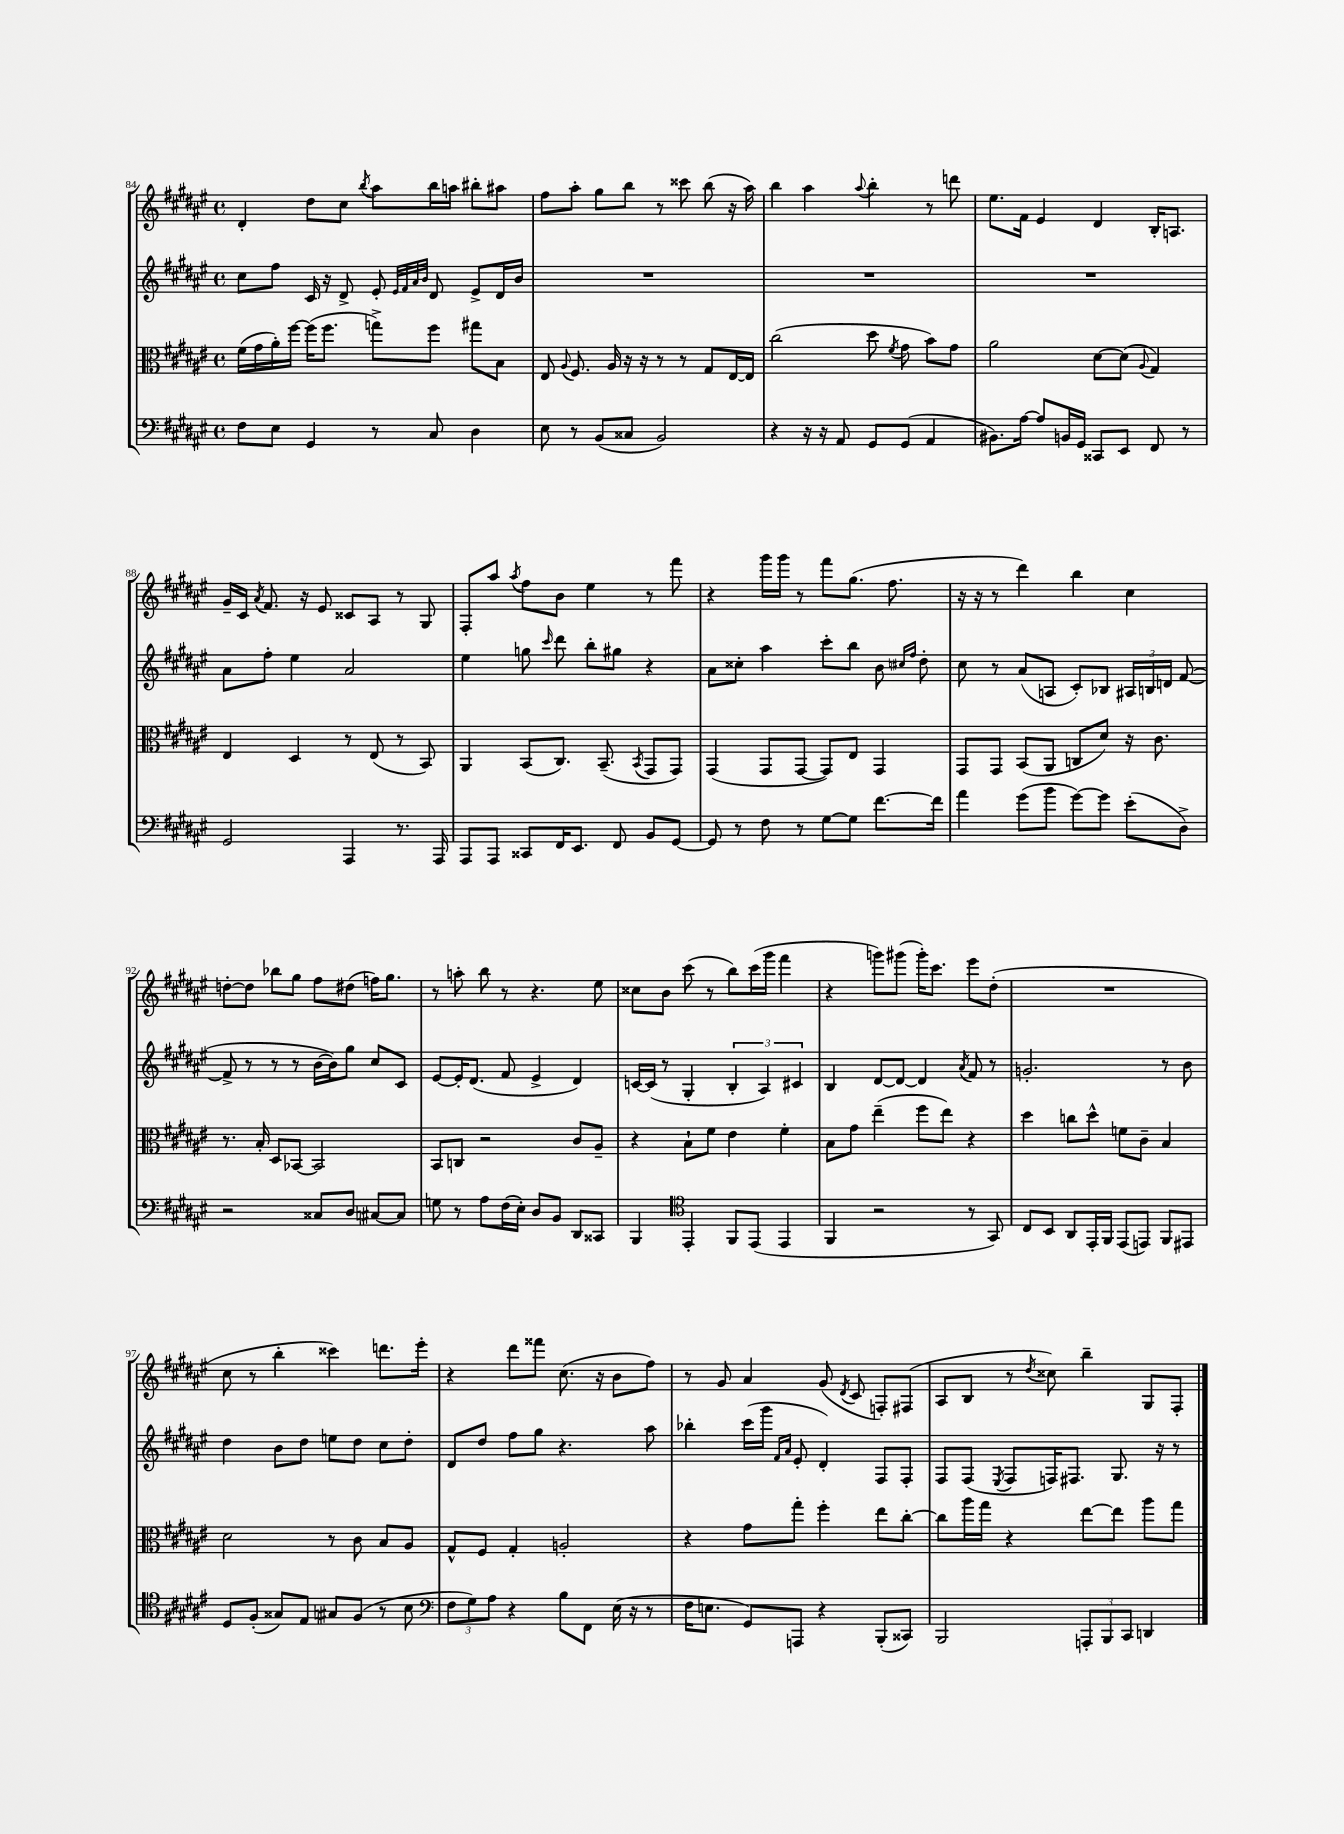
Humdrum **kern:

**kern	**kern	**kern	**kern
*staff4	*staff3	*staff2	*staff1
*clefF4	*clefC3	*clefG2	*clefG2
*k[f#c#g#d#a#e#]	*k[f#c#g#d#a#e#]	*k[f#c#g#d#a#e#]	*k[f#c#g#d#a#e#]
*M4/4	*M4/4	*M4/4	*M4/4
*met(c)	*met(c)	*met(c)	*met(c)
8F#\L	(16f#\LL	8cc#\L	4d#'/
.	16g#\	.	.
8E#\J	16a#'\)	8ff#\J	.
.	[16ff#\JJ	.	.
4GG#/	(16ff#\]LK	16c#/	8dd#\L
.	8.ff#\J	16r	.
.	.	8d#^/	8cc#\J
.	.	.	8qbb/
8r	8gg^\L)	8e#'/	8aa#\L
.	.	32qqe#/LLL	.
.	.	32qqf#/	.
.	.	32qqa#/	.
.	.	32qqb/JJJ	.
8C#/	8ff#\J	8d#/	16bb\L
.	.	.	16aa\JJ
4D#\	8gg#\L	8e#^/L	8bb#'\L
.	8B\J	16d#/L	8aa#\J
.	.	16b/JJ	.
=	=	=	=
8E#\	8E#/	1r	8ff#\L
.	8qqA#/	.	.
8r	8.F#/	.	8aa#'\J
(8BB/L	.	.	8gg#\L
.	16A#/	.	.
8C##/J	16r	.	8bb\J
.	16r	.	.
2BB/)	8r	.	8r
.	8r	.	8ccc##\
.	8G#/L	.	(8bb\
.	[16E#/L	.	16r
.	16E#/]JJ	.	16aa#\)
=	=	=	=
4r	(2cc#\	1r	4bb\
16r	.	.	4aa#\
16r	.	.	.
8AA#/	.	.	.
.	.	.	8qqaa#/
8GG#/L	8dd#\	.	4bb'\
.	8qf#/	.	.
(8GG#/J	8g#\	.	.
4AA#/	8b\L)	.	8r
.	8g#\J	.	8ddd\
=	=	=	=
8.BB#\L)	2a#\	1r	8.ee#\L
[16A#\Jk	.	.	16f#\Jk
8A#/]L	.	.	4e#/
16BB/L	.	.	.
16GG#/JJ	.	.	.
8CC##/L	[8d#\L	.	4d#/
8EE#/J	(8d#\]J	.	.
.	8qqA#/	.	.
8FF#/	4G#/)	.	16B'/LK
.	.	.	8.A/J
8r	.	.	.
=	=	=	=
2GG#/	4E#/	8a#\L	16g#~/LL
.	.	.	16c#/JJ
.	.	.	8qa#/
.	.	8ff#'\J	8.f#/
.	4D#/	4ee#\	.
.	.	.	16r
.	.	.	8e#/
4AAA#/	8r	2a#/	8c##/L
.	(8E#/	.	8A#/J
8.r	8r	.	8r
.	8BB/)	.	8G#/
16AAA#/	.	.	.
=	=	=	=
8AAA#/L	4AA#/	4ee#\	8F#'/L
8AAA#/J	.	.	8aa#/J
.	.	.	8qaa#/
8CC##/L	(8BB/L	8gg\	8ff#\L
.	.	16qqccc#/	.
16FF#/K	8.C#/J)	8ddd#\	8b\J
8.EE#/J	.	.	.
.	.	8bb'\L	4ee#\
.	(8.BB~/	.	.
8FF#/	.	8gg#\J	.
.	8qBB/	.	.
8BB/L	8GG#/L	4r	8r
[8GG#/J	8GG#/J)	.	8fff#\
=	=	=	=
8GG#/]	(4GG#/	8a#\L	4r
8r	.	8cc##'\J	.
8F#\	8GG#/L	4aa#\	16ggg#\LL
.	.	.	16ggg#\JJ
8r	[8GG#/J	.	8r
[8G#\L	8GG#/]L)	8ccc#'\L	8fff#\L
8G#\]J	8E#/J	8bb\J	(8.gg#\J
[8.f#\L	4GG#/	8b\	.
.	.	.	8.ff#\
.	.	16qqcc#/LL	.
.	.	16qqff#/JJ	.
.	.	8dd#'\	.
16f#\]Jk	.	.	.
=	=	=	=
4a#\	8GG#/L	8cc#\	16r
.	.	.	16r
.	8GG#/J	8r	8r
(8g#\L	(8BB/L	(8a#/L	4ddd#\)
8b\J	8AA#/J	8A/J	.
[8g#\L)	8C/L	8c#'/L)	4bb\
8g#\]J	8d#/J)	8B-/J	.
(8e#'\L	16r	24A#/LL	4cc#\
.	.	24B/	.
.	8.c#\	.	.
.	.	24d/JJ	.
8D#^\J)	.	([8f#/	.
=	=	=	=
2r	8.r	8f#^/]	[8dd'\L
.	.	8r	8dd\]J
.	16B'/	.	.
.	8D#/L	8r	8bb-\L
.	[8BB-/J	8r	8gg#\J
8C##/L	2BB-/]	[16b\LL	8ff#\L
.	.	16b\]J)	.
8D#/J	.	8gg#\J	(8dd#\J
[8C#/L	.	8cc#/L	16ff\LK)
.	.	.	8.gg#\J
8C#/]J	.	8c#/J	.
=	=	=	=
8G\	8BB/L	[8e#/L	8r
8r	8C/J	16e#'/]K	8aa'\
.	.	(8.d#/J	.
8A#\L	2r	.	8bb\
(16F#\L	.	8f#/	8r
16E#'\JJ)	.	.	.
8D#/L	.	4e#^/	4.r
8BB/J	.	.	.
8DD#/L	8c#/L	4d#/)	.
8CC##/J	8A#~/J	.	8ee#\
=	=	=	=
4BBB/	4r	[16c/LL	8cc##\L
.	.	(16c/]JJ	.
.	.	8r	8b\J
*clefC4	*	*	*
4EE#'/	8B`\L	4G#'/	(8ccc#\
.	8f#\J	.	8r
8FF#/L	4e#\	6B'/	8bb\L)
(8EE#/J	.	.	(16ccc#\L
.	.	6A#/)	.
.	.	.	16ggg#\JJ
4EE#/	4f#'\	.	4fff#\
.	.	6c#/	.
=	=	=	=
4FF#/	8B\L	4B/	4r
.	8g#\J	.	.
2r	(4ee#~\	[8d#/L	8ggg\L)
.	.	8d#/_J	(8ggg#\J
.	8ff#\L	4d#/]	16ggg#'\LK)
.	.	.	8.ccc#\J
.	8ee#\J)	.	.
.	.	8qa#/	.
8r	4r	8f#/	8eee#\L
8GG#/)	.	8r	(8dd#'\J
=	=	=	=
8C#/L	4dd#\	2.g'/	1r
8BB/J	.	.	.
8AA#/L	8cc\L	.	.
16EE#'/L	8dd#^^\J	.	.
16FF#/JJ	.	.	.
(8EE#/L	8f\L	.	.
8EE/J)	8c#~\J	.	.
8FF#/L	4B/	8r	.
8EE#/J	.	8b\	.
=	=	=	=
8D#/L	2d#\	4dd#\	8cc#\
(8F#'/J	.	.	8r
8G##/L)	.	8b\L	4bb'\
8E#/J	.	8dd#\J	.
8G#/L	8r	8ee\L	4ccc##\)
(8F#/J	8c#\	8dd#\J	.
8r	8B/L	8cc#\L	8.ddd\L
8B\	8A#/J	8dd#'\J	.
.	.	.	16eee#'\Jk
=	=	=	=
*clefF4	*	*	*
12F#\L	8G#^^/L	8d#/L	4r
12G#\)	.	.	.
.	8F#/J	8dd#/J	.
12A#\J	.	.	.
4r	4G#'/	8ff#\L	8ddd#\L
.	.	8gg#\J	8fff##\J
8B\L	2A'/	4.r	(8.cc#\
8FF#\J	.	.	.
.	.	.	16r
(16E#\	.	.	8b\L
16r	.	.	.
8r	.	8aa#\	8ff#\J)
=	=	=	=
16F#\LK	4r	4bb-'\	8r
8.E\J	.	.	.
.	.	.	8g#/
8GG#/L)	8g#\L	(16ccc#\LL	4a#/
.	.	16ggg#\JJ	.
.	.	16qqf#/LL	.
.	.	16qqa#/JJ	.
8AAA/J	8gg#'\J	8e#'/	.
4r	4ff#'\	4d#'/)	(8g#/
.	.	.	8qd#/
.	.	.	8c#/
(8BBB'/L	8ee#\L	8F#/L	8F'/L)
8CC##/J)	[8cc#'\J	8F#'/J	(8F#/J
=	=	=	=
2BBB/	8cc#\]L	8F#/L	8A#/L
.	16aa#\L	(8F#/J	8B/J
.	16gg#\JJ	.	.
.	.	8qE#/	.
.	4r	8F#/L	8r
.	.	.	8qdd#/
.	.	16F/K)	8cc##\)
.	.	8.F#/J	.
12AAA'/L	[8ee#\L	.	4bb~\
12BBB/	.	.	.
.	8ee#\]J	8.G#/	.
12CC#/J	.	.	.
4DD/	8aa#\L	.	8G#/L
.	.	16r	.
.	8gg#\J	8r	8F#'/J
==	==	==	==
*-	*-	*-	*-
